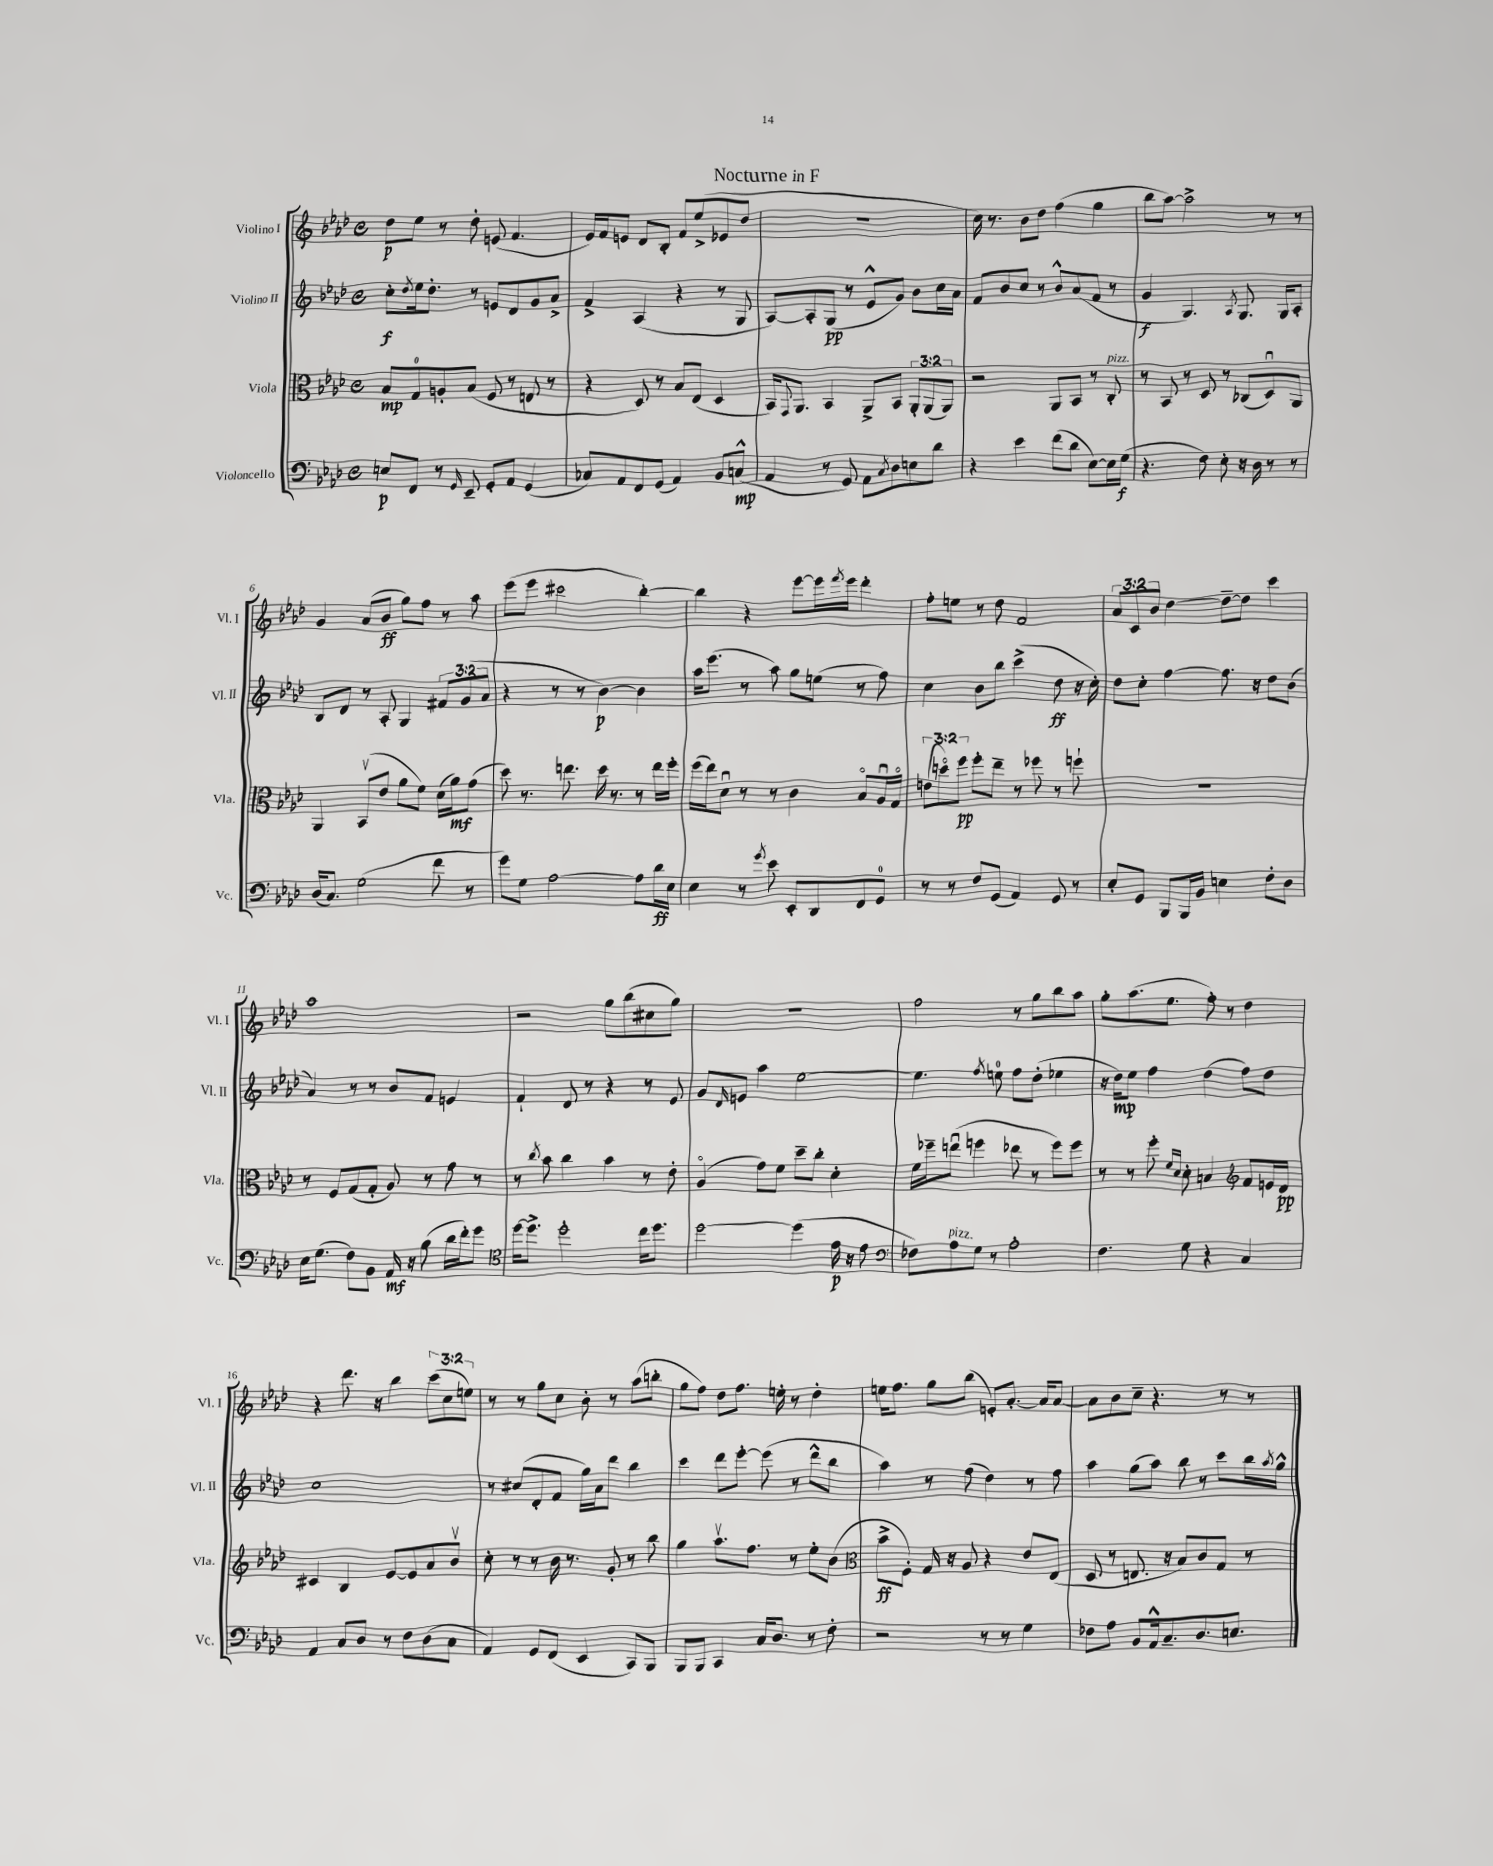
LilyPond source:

\header { title = "Nocturne in F" }
<<
\new StaffGroup <<
\new Staff = "s0" \with { instrumentName = "Violino I" shortInstrumentName = "Vl. I" } {
    \clef treble \key aes \major \defaultTimeSignature \time 4/4 \override Staff.TupletNumber.text = #tuplet-number::calc-fraction-text
    des''8\p ees''8 r8 des''8-. e'8( f'4. |
    ees'16) f'16 e'8 des'8 bes8-. f'8 ees''8->( ees'8 des''8 |
    R1 |
    c''16) r8. bes'8 des''8 f''4( g''4 |
    bes''8 aes''8~) aes''2-> r8 r8 |
    g'4 aes'8( bes'8\ff g''8) f''8 r8 aes''8 |
    ees'''8( ees'''8 cis'''2 bes''4~-.) |
    bes''4 r4 ees'''8~ ees'''16 \acciaccatura { f'''8 } ees'''16 des'''4-. |
    f''8-. e''8 r8 des''8 f'2 |
    \tuplet 3/2 { aes'8 c'8 bes'8 } des''4~ des''8~-- des''8 c'''4 |
    aes''1 |
    r2 g''8 bes''8( cis''8 g''8) |
    R1 |
    f''2 r8 g''8 bes''8 aes''8 |
    g''8-. aes''8.( ees''8. f''8-.) r8 des''4 |
    r4 des'''8. r16 bes''4 \tuplet 3/2 { c'''8( c''8 e''8) } |
    r8 r8 g''8 c''8 bes'8-. r8 aes''8( b''8-. |
    g''8 f''8) des''8 f''8. e''16-. r8 des''4-. |
    e''16 f''8. g''8 bes''8( e'8-.) aes'8.~-. aes'16 aes'8~ |
    aes'8 bes'8 c''8-- r4. r8 r8 \bar "|." |
}
\new Staff = "s1" \with { instrumentName = "Violino II" shortInstrumentName = "Vl. II" } {
    \clef treble \key aes \major \defaultTimeSignature \time 4/4 \override Staff.TupletNumber.text = #tuplet-number::calc-fraction-text
    c''8-.\f \acciaccatura { des''8 } ees''16 des''8.-. r8 e'8 des'8 g'8 aes'8-> |
    f'4-> aes4( r4 r8 g8 |
    aes8~) aes8-. g8\pp( r8 ees'8-^ g'8) bes'8 c''16 aes'16 |
    f'8 bes'8 c''8 r8 bes'8-^ aes'8( f'8 r8 |
    g'4\f g4.) \acciaccatura { aes8 } g8. g16 aes8-. |
    bes8 des'8 r8 aes8-. g4 \tuplet 3/2 { fis'8 g'8( aes'8 } |
    r4 r8 r8 bes'4~\p) bes'4 |
    aes''16 ees'''8.( r8 aes''8) g''8 e''8( r8 f''8) |
    c''4 bes'8 bes''8 c'''4->( des''8\ff r16 c''16-.) |
    des''8 c''8-. f''4~ f''8. r16 des''8 bes'8( |
    aes'4) r8 r8 bes'8 f'8 e'4 |
    f'4-! des'8 r8 r4 r8 ees'8 |
    g'8 \grace { des'16 } e'8 aes''4 ees''2~ |
    ees''4. \acciaccatura { f''8 } e''8-0 f''8 des''8-.( ees''4 |
    r16 des''16\mp) ees''8 f''4 des''4( f''8) des''8 |
    c''1 |
    r8 cis''8( des'8-. f'8 g''16) aes'16 des'''8 bes''4 |
    c'''4 des'''8 ees'''8~-. ees'''8( r8 des'''8-^ bes''8 |
    aes''4) r8 f''8( des''4) r8 f''8 |
    aes''4 g''8( aes''8) bes''8 r8 c'''8 bes''16 \acciaccatura { aes''8 } g''16-^ \bar "|." |
}
\new Staff = "s2" \with { instrumentName = "Viola" shortInstrumentName = "Vla." } {
    \clef alto \key aes \major \defaultTimeSignature \time 4/4 \override Staff.TupletNumber.text = #tuplet-number::calc-fraction-text
    bes8\mp g8-0 a8-. bes8( f8 r8 e8 r8 |
    r4 des8) r8 bes8 ees8( des4 |
    bes,16) \appoggiatura { g,8 } aes,8. bes,4 aes,8-> bes,8 \tuplet 3/2 { aes,8-. aes,8( aes,8) } |
    r2 aes,8 bes,8 r8 c8-.^\markup { \italic "pizz." } |
    r8 bes,8 r8 des8 r8 ces8( des8\downbow) aes,8 |
    aes,4 bes,8\upbow( ees'8 aes'8 f'8) des'16( aes'16\mf) g'8( |
    des''8) r8. e''8. des''16 r8. r8 e''16 f''16-. |
    f''16( ees''16) des'8\downbow r8 r8 c'4 bes8\flageolet aes16\downbow g16\flageolet |
    \tuplet 3/2 { e'8( d''8\flageolet) f''8\pp } f''8-. ees''8-- r8 fes''8 r8 f''8-! |
    R1 |
    r8 f8 g8( g8-. aes8) r8 g'8 r8 |
    r8 \acciaccatura { c''8 } bes'8 c''4 bes'4 r8 ees'8-. |
    aes4\flageolet( g'8) f'8 des''8-- c''8-. des'4-. |
    f'16 fes''16-- e''8\downbow( f''4 ees''8 r8 f''8) f''8 |
    r8 r8 f''8-. \grace { f'16 des'16 } des'8-. b4 \clef treble f'8 e'16 des'16\pp |
    cis'4 bes4 ees'8~ ees'8 aes'8 bes'8\upbow |
    c''8-. r8 r8 bes'16 r8. g'8-. r8 bes''8 |
    g''4 aes''8.\upbow f''8. r8 ees''8-. bes'8( |
    \clef alto bes'8->\ff f8-.) g16 r16 aes8 r4 ees'8 ees8( |
    des8 r8 e8. r16 bes8) c'8 g8 r8 \bar "|." |
}
\new Staff = "s3" \with { instrumentName = "Violoncello" shortInstrumentName = "Vc." } {
    \clef bass \key aes \major \defaultTimeSignature \time 4/4
    e8\p f,8 r8 \grace { g,16 } ees,8-- g,8-. aes,8 g,4( |
    ces8) aes,8 f,8 g,8( aes,4) bes,8 c8-^\mp( |
    aes,4 r8 g,8) aes,8 \acciaccatura { c8 } des8 e8 des'8 |
    r4 ees'4 f'8( des'8 ees8~) ees16 g16\f( |
    r4. f8) ees8-. r16 des16 r8 r8 |
    des16( c8.) g2( f'8 r8 |
    g'8) g8 aes2~ aes8 des'16\ff ees16 |
    ees4 r8 \acciaccatura { g'8 } ees'8 ees,8-. des,8 f,8 g,8-0 |
    r8 r8 f8 g,8( aes,4) g,8 r8 |
    ees8-. g,8 bes,,8 bes,,16 bes,16 e4 f8-. des8 |
    ees16 g8.( f8) bes,8 aes,16\mf r16 bes8( des'16 f'16-.) g'8 |
    \clef tenor des''16~ des''8.-> des''2-. c''16 des''8. |
    des''2~ des''4( ees'16\p r16 ees'8 |
    \clef bass fes8) aes8^\markup { \italic "pizz." } g8 r8 aes2-. |
    f4. g8 r4 c4 |
    aes,4 c8 des8 r8 f8 des8( c8 |
    aes,4) g,8 f,8( ees,4 c,8) bes,,8 |
    bes,,8 bes,,8 c,4 c16 des8. r8 f8-. |
    r2 r8 r8 g4 |
    fes8 aes8 bes,8 aes,16-^ c8.-- des8. e8. \bar "|." |
}
>>
>>
